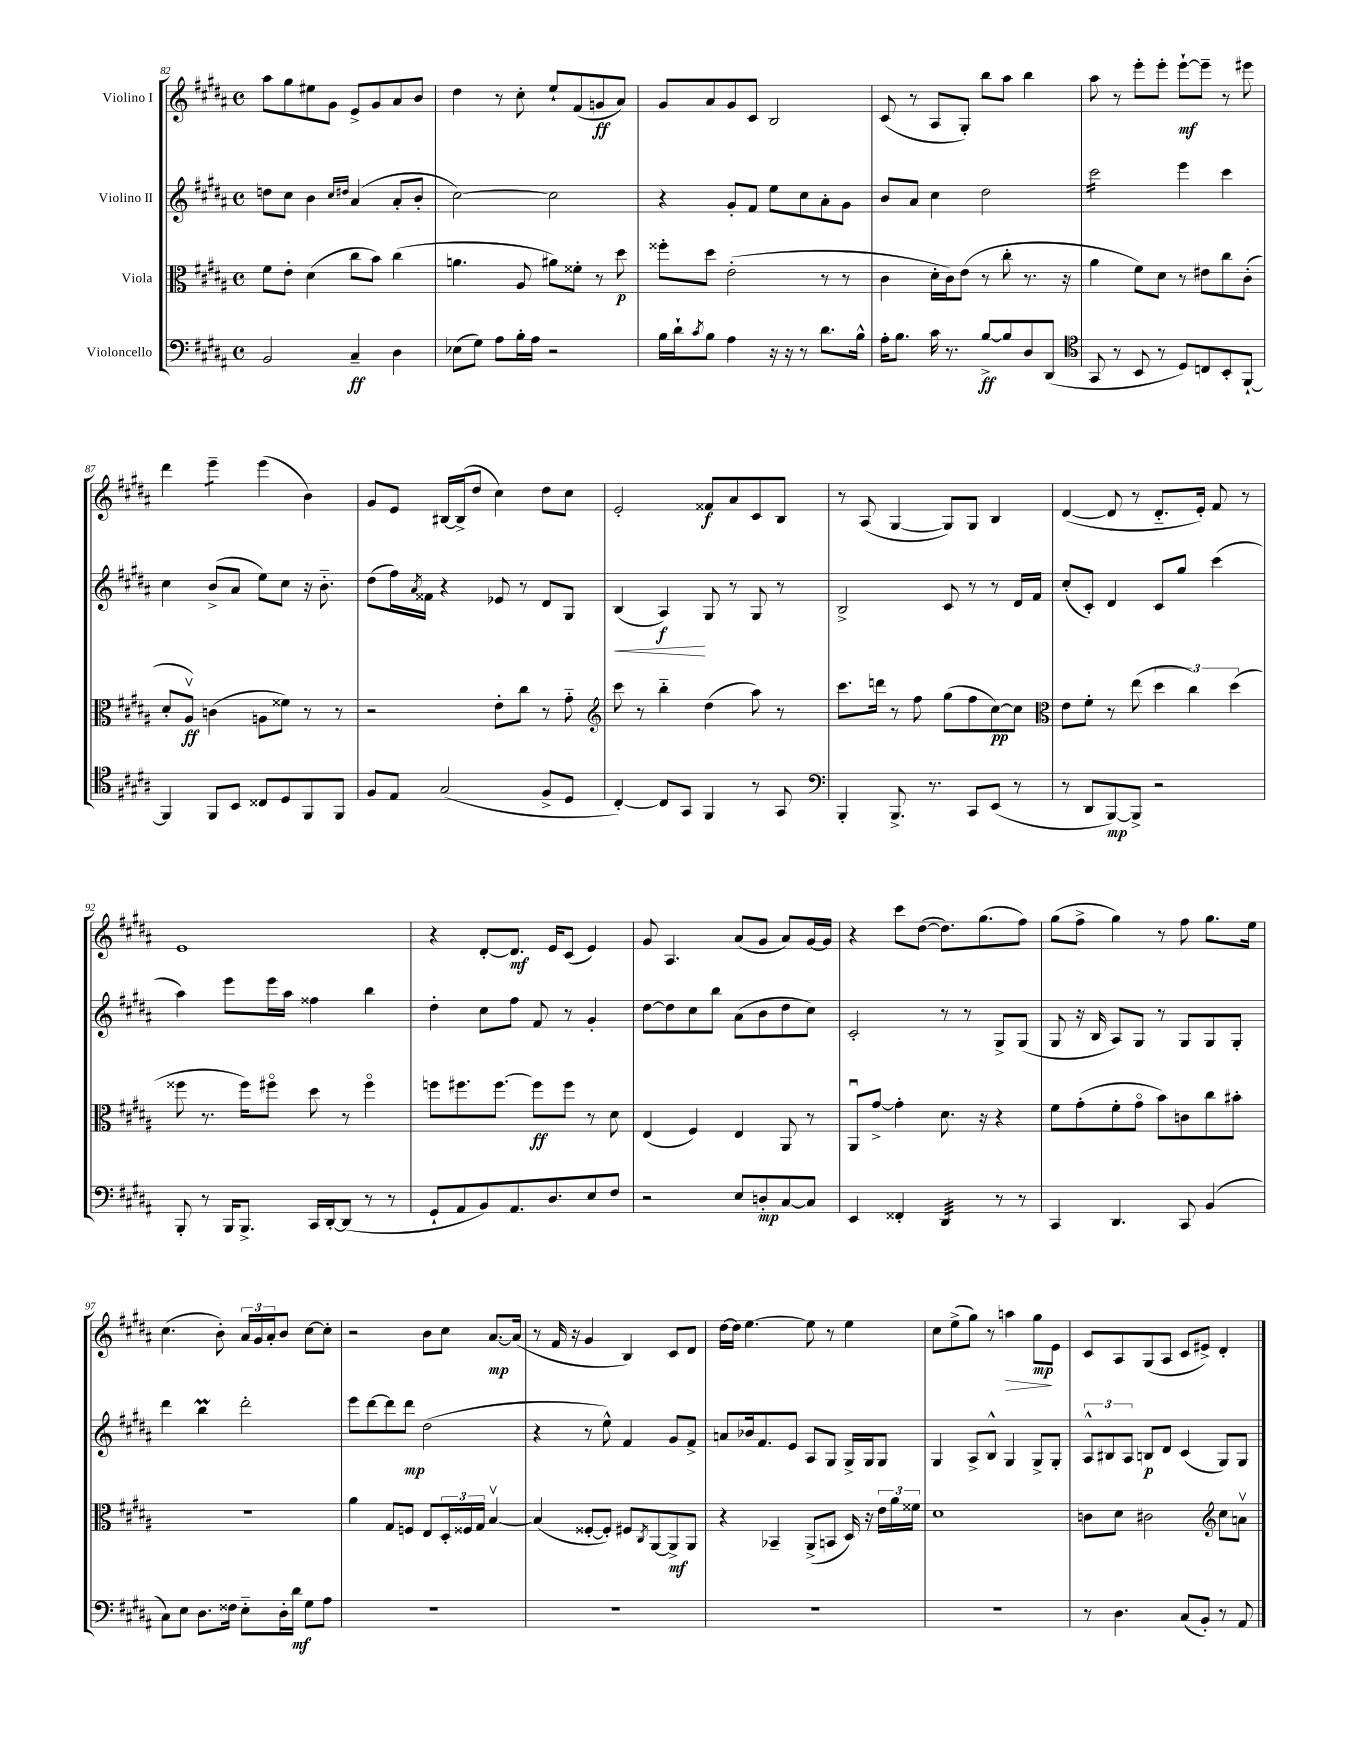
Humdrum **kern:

**kern	**kern	**kern	**kern
*staff4	*staff3	*staff2	*staff1
*clefF4	*clefC3	*clefG2	*clefG2
*k[f#c#g#d#a#]	*k[f#c#g#d#a#]	*k[f#c#g#d#a#]	*k[f#c#g#d#a#]
*M4/4	*M4/4	*M4/4	*M4/4
*met(c)	*met(c)	*met(c)	*met(c)
2BB/	8f#\L	8dd\L	8aa#\L
.	8e'\J	8cc#\J	8gg#\
.	(4d#\	4b\	8ee#\
.	.	.	8g#\J
.	.	16qqcc#/LL	.
.	.	16qqdd#/JJ	.
4C#~/	8cc#\L	(4a#/	8e^/L
.	8b\J)	.	8g#/
4D#\	(4cc#\	8a#'/L	8a#/
.	.	8b'/J	8b/J
=	=	=	=
(8E-\L	4.a\	[2cc#\)	4dd#\
8G#\J)	.	.	.
8A#\L	.	.	8r
16B'\L	8A#/	.	8cc#'\
16A#\JJ	.	.	.
2r	8a#\L)	2cc#\]	8ee`/L
.	8f##'\J	.	(8f#/
.	8r	.	8g/
.	8dd#\	.	8a#/J)
=	=	=	=
16B\LL	8ff##'\L	4r	8g#/L
16d#`\J	.	.	.
8qc#/	.	.	.
8B\J	8dd#\J	.	8a#/
4A#\	(2e'\	8g#'/L	8g#/
.	.	8f#/J	8c#/J
16r	.	8ee\L	2B/
16r	.	.	.
8r	.	8cc#\	.
8.d#\L	8r	8a#'\	.
.	8r	8g#\J	.
16B^^\Jk	.	.	.
=	=	=	=
16A#'\LK	4c#\	8b/L	(8c#/
8.B\J	.	.	.
.	.	8a#/J	8r
16c#\	16d#'\LL	4cc#\	8A#/L
8.r	16c#\J)	.	.
.	(8e\J	.	8G#'/J)
[8B^/L	8r	2dd#\	8bb\L
8B/]	8cc#'\	.	8aa#\J
8D#/	8.r	.	4bb\
(8DD#/J	.	.	.
.	16r	.	.
=	=	=	=
*clefC4	*	*	*
8GG#/	4a#\	2ccc#\	8aa#\
8r	.	.	8r
8BB/	8f#\L)	.	8eee'\L
8r	8d#\J	.	8eee'\J
8D#/L)	8r	4eee\	[8eee`\L
8C/	8e#\L	.	8eee~\]J
8BB'/	8cc#\	4ccc#\	8r
[8FF#`/J	(8c#'\J	.	8eee#\
=	=	=	=
4FF#/]	8d#'/L	4cc#\	4ddd#\
.	8A#v/J)	.	.
8FF#/L	(4c\	(8b^/L	4eee~\
8BB/J	.	8a#/J	.
8C##/L	8A\L	8ee\L)	(4eee\
8D#/	8f##\J)	8cc#\J	.
8FF#/	8r	16r	4b\)
.	.	8.b'~\	.
8FF#/J	8r	.	.
=	=	=	=
8F#/L	2r	(8dd#\L	8g#/L
8E/J	.	16ff#\L)	8e/J
.	.	8qa#/	.
.	.	16f##\JJ	.
(2G#/	.	4r	[16B#/LL
.	.	.	(16B#^/]J
.	.	.	8dd#/J
.	8e'\L	8e-/	4cc#\)
.	8cc#\J	8r	.
8F#^/L	8r	8d#/L	8dd#\L
8D#/J	8g#'~\	8G#/J	8cc#\J
=	=	=	=
*	*clefG2	*	*
[4C#'/)	8ccc#\	(4B/	2e'/
.	8r	.	.
8C#/]L	4bb'~\	4A#/)	.
8GG#/J	.	.	.
4FF#/	(4dd#\	8G#/	8f##/L
.	.	8r	8a#/
8r	8aa#\)	8G#/	8c#/
8GG#/	8r	8r	8B/J
=	=	=	=
*clefF4	*	*	*
4BBB'/	8.ccc#\L	2B^/	8r
.	.	.	(8A#/
.	16ddd\Jk	.	.
8.BBB^/	8r	.	[4G#/
.	8ff#\	.	.
8.r	.	.	.
.	(8gg#\L	8c#/	8G#/]L)
8CC#/L	8ff#\	8r	8G#/J
(8EE/J	[8cc#\)	8r	4B/
8r	8cc#\]J	16d#/LL	.
.	.	16f#/JJ	.
=	=	=	=
*	*clefC3	*	*
8r	8e\L	(8cc#'/L	([4d#/
8DD#/L	8f#'\J	8c#'/J)	.
[8BBB/)	8r	4d#/	8d#/]
8BBB^/]J	(8ee\	.	8r
2r	6dd#\	8c#/L	8.d#'~/L
.	.	8gg#/J	.
.	6cc#\)	.	.
.	.	.	16e'/Jk)
.	.	(4ccc#\	8f#/
.	(6dd#\	.	.
.	.	.	8r
=	=	=	=
8BBB'/	8ff##\	4aa#\)	1e
8r	8.r	.	.
16BBB/LK	.	8eee\L	.
8.BBB^/J	16ff##\LK)	.	.
.	8ff#o\J	16eee\L	.
.	.	16aa#\JJ	.
16CC#/LL	8dd#\	4ff##\	.
[16DD#'/J	.	.	.
(8DD#/]J	8r	.	.
8r	4ff#o\	4bb\	.
8r	.	.	.
=	=	=	=
8GG#`/L	8ff\L	4dd#'\	4r
8AA#/	8.ff#\	.	.
8BB/)	.	8cc#\L	[8d#'/L
.	[8.ff#\J	.	.
8.AA#/	.	8ff#\J	8.d#/]J
.	8ff#\]L	8f#/	.
8.D#/	.	.	16e/LK
.	8ff#\J	8r	(8c#/J
8E/	8r	4g#'/	4e/)
8F#/J	8d#\	.	.
=	=	=	=
2r	(4E/	[8dd#\L	8g#/
.	.	8dd#\]	4.A#/
.	4F#/)	8cc#\	.
.	.	8bb\J	.
8E/L	4E/	(8a#\L	(8a#/L
8D'/	.	8b\	8g#/J
[8C#/	8AA#/	8dd#\	8a#/L)
8C#/]J	8r	8cc#\J)	[16g#/L
.	.	.	16g#/]JJ
=	=	=	=
4EE/	8AA#u/L	2c#'/	4r
.	[8g#^/J	.	.
4FF##'/	4g#'\]	.	8ccc#\L
.	.	.	([8dd#\J
4DD#/	8.d#\	8r	8.dd#\]L)
.	.	8r	.
.	16r	.	(8.gg#\
8r	4r	8G#^/L	.
8r	.	(8G#/J	8ff#\J)
=	=	=	=
4CC#/	8f#\L	8G#/	(8gg#\L
.	(8g#'\	16r	8ff#^\J
.	.	16B/	.
4.DD#/	8f#'\	8A#/L)	4gg#\)
.	8g#o\J	8G#/J	.
.	8b\L)	8r	8r
8CC#/	8c\	8G#/L	8ff#\
(4BB/	8cc#\	8G#/	8.gg#\L
.	8b#'\J	8G#'/J	.
.	.	.	16ee\Jk
=	=	=	=
8C#\L)	1r	4ddd#\	(4.cc#\
8E\J	.	.	.
8.D#\L	.	4bb\	.
.	.	.	8b'\)
16F##\Jk	.	.	.
8E'~\L	.	2ddd#'\	24a#/LL
.	.	.	24g#/
.	.	.	24a#'/J
16D#'\L	.	.	8b/J
16d#\JJ	.	.	.
8G#\L	.	.	[8cc#\L
8A#\J	.	.	8cc#'\]J
=	=	=	=
1r	4a#\	8eee\L	2r
.	.	[8ddd#\	.
.	8G#/L	8ddd#\]	.
.	8F/J	8ddd#\J	.
.	8E/L	(2dd#\	8b\L
.	24D#'/L	.	8cc#\J
.	24F##/	.	.
.	24G#/JJ	.	.
.	[4Bv/	.	[8.a#/L
.	.	.	(16a#/]Jk
=	=	=	=
1r	(4B/]	4r	8r
.	.	.	16f#/
.	.	.	16r
.	[8F##'/L	8r	4g#/
.	8F##'/]J)	8ee^^\)	.
.	8F#/L	4f#/	4B/)
.	8qC#/	.	.
.	[8AA#/	.	.
.	8AA#^/]	8g#/L	8c#/L
.	8AA#/J	8f#^/J	8d#/J
=	=	=	=
1r	4r	8a/L	[16dd#\LL
.	.	.	16dd#\]JJ
.	.	16b-/k	[4.ee\
.	.	8.f#/	.
.	4BB-~/	.	.
.	.	8e/J	.
.	(8AA#^/L	8A#/L	8ee\]
.	8BB/J	8G#/J	8r
.	16D#/)	16G#^/LL	4ee\
.	16r	16G#/J	.
.	24e\LL	8G#/J	.
.	24a#\	.	.
.	24f##\JJ	.	.
=	=	=	=
1r	1d#	4G#/	8cc#\L
.	.	.	(8ee^\
.	.	8A#^/L	8gg#\J)
.	.	8B^^/J	8r
.	.	4G#/	4aa\
.	.	8G#^/L	8gg#\L
.	.	8G#'/J	8e\J
=	=	=	=
8r	8c\L	12A#^^/L	8c#/L
.	.	12B#/	.
4.D#\	8d#\J	.	8A#/
.	.	12A#/J	.
.	2c#\	8B/L	(8G#/
.	.	8d#/J	8A#/J
(8C#/L	.	(4c#/	8c#/L
8BB'/J)	.	.	8e#^/J)
*	*clefG2	*	*
8r	8cc#\L	8G#/L)	4d#'/
8AA#/	8av\J	8G#/J	.
==	==	==	==
*-	*-	*-	*-
